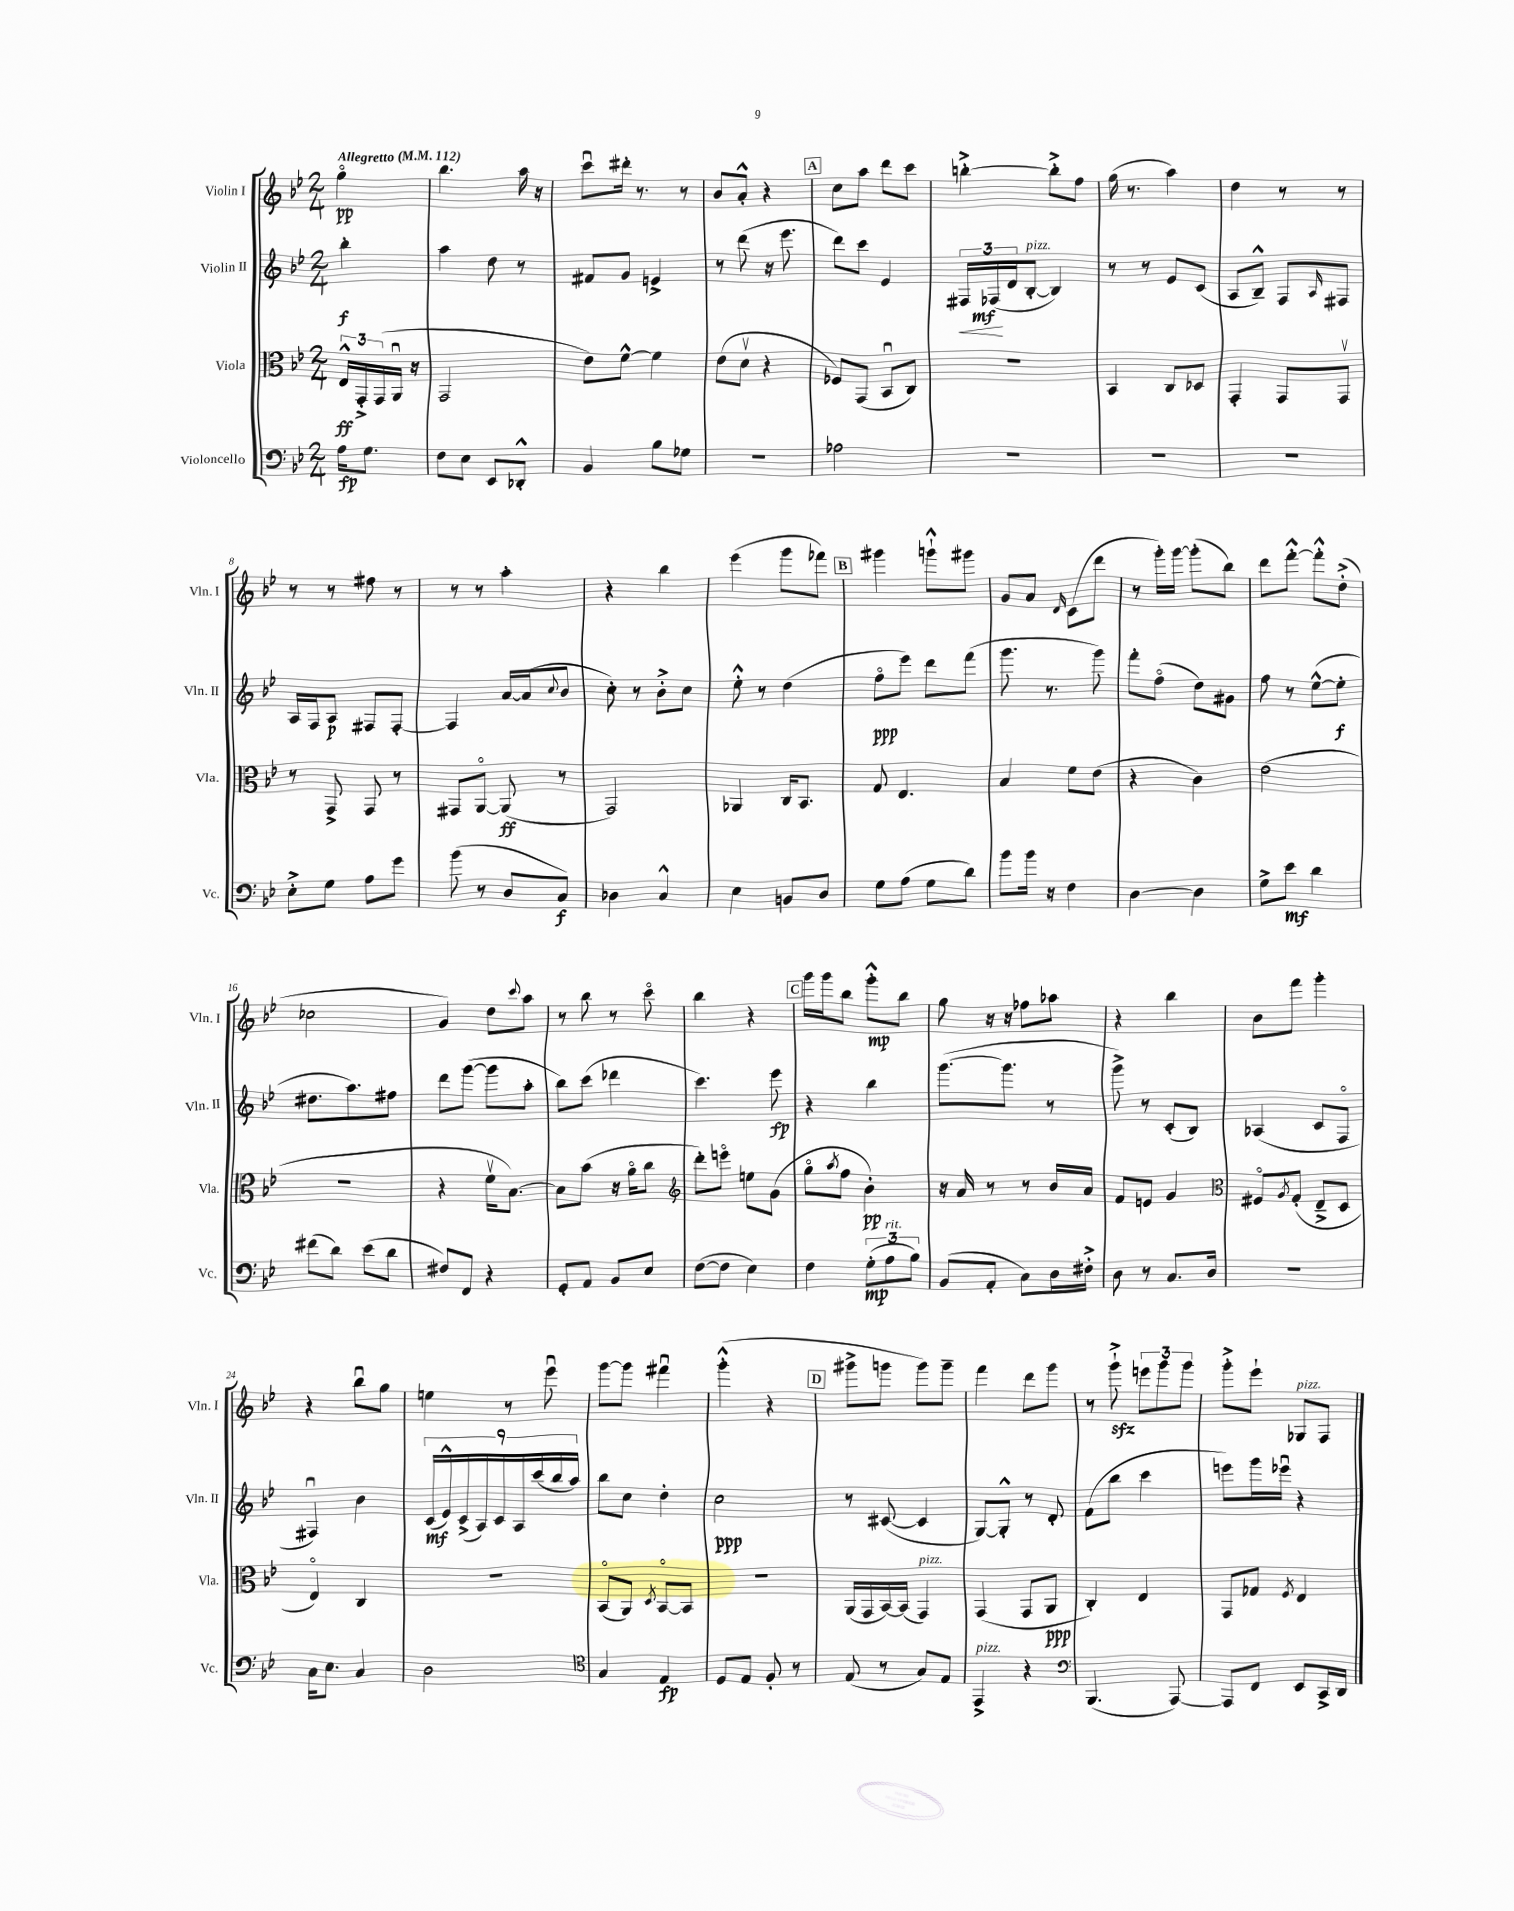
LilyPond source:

<<
\new StaffGroup <<
\new Staff = "s0" \with { instrumentName = "Violin I" shortInstrumentName = "Vln. I" } {
    \clef treble \key bes \major \numericTimeSignature \time 2/4 \partial 4 \tempo "Allegretto" 4 = 112
    g''4\flageolet\pp |
    bes''4. a''16 r16 |
    c'''8\downbow dis'''16-. r8. r8 |
    bes'8 a'8-.-^ r4 |
    \mark \markup { \box "A" } c''8 a''8 d'''8 c'''8 |
    b''4~-.-> b''8-.-> f''8 |
    g''16( r8. a''4) |
    d''4 r8 r8 |
    r8 r8 fis''8 r8 |
    r8 r8 a''4-. |
    r4 bes''4 |
    ees'''4( g'''8 fes'''8) |
    \mark \markup { \box "B" } gis'''4 g'''8-!-^ gis'''8 |
    g'8 a'8 \grace { d'16 } c'8( d'''8 |
    r8 g'''16-.) g'''16~ g'''8-.( bes''8) |
    d'''8 f'''8~-.-^ f'''8-.-^ d''8-.->( |
    ces''2 |
    g'4) d''8 \appoggiatura { c'''8 } a''8 |
    r8 bes''8 r8 c'''8\flageolet |
    bes''4 r4 |
    \mark \markup { \box "C" } g'''16 g'''16 bes''8 g'''8-.-^\mp bes''8 |
    g''8 r16 r16 fes''8 aes''8 |
    r4 bes''4 |
    bes'8 f'''8 g'''4-. |
    r4 bes''8\downbow g''8 |
    e''4 r8 ees'''8\downbow |
    g'''8~ g'''8 fis'''4\downbow |
    g'''4-.-^( r4 |
    \mark \markup { \box "D" } gis'''8-> g'''8 g'''8) g'''8-- |
    f'''4 d'''8 g'''8 |
    r8 g'''8-!->\sfz \tuplet 3/2 { e'''8 g'''8 g'''8 } |
    g'''8-.-> ees'''8-! ges8^\markup { \italic "pizz." } f8 \bar "|." |
}
\new Staff = "s1" \with { instrumentName = "Violin II" shortInstrumentName = "Vln. II" } {
    \clef treble \key bes \major \numericTimeSignature \time 2/4 \partial 4
    bes''4-.\f |
    a''4 d''8 r8 |
    fis'8 g'8 e'4-> |
    r8 d'''8( r16 ees'''8. |
    \mark \markup { \box "A" } d'''8) c'''8 ees'4 |
    \tuplet 3/2 { fis16\< fes16\mf\!( d'16 } bes8~-.^\markup { \italic "pizz." } bes4) |
    r8 r8 ees'8 c'8( |
    a8 bes8---^) f8 \grace { a16 } fis8 |
    a16 f16 a8\p fis8 fis8~-. |
    fis4 a'16~ a'16( \appoggiatura { c''8 } bes'8 |
    c''8-.) r8 bes'8-.-> c''8 |
    ees''8-.-^ r8 d''4( |
    \mark \markup { \box "B" } f''8\flageolet\ppp ees'''8) d'''8 f'''8( |
    g'''8. r8. g'''8) |
    f'''8-. f''8\flageolet( d''8) gis'8 |
    f''8 r8 ees''8~-^( ees''8-.\f |
    dis''8. a''8.) fis''8 |
    d'''8 g'''8~( g'''8 a''8-. |
    bes''8) c'''8( des'''4 |
    c'''4.) ees'''8\fp |
    \mark \markup { \box "C" } r4 bes''4 |
    g'''8.~( g'''8. r8 |
    g'''8->) r8 c'8-.( bes8) |
    aes4( c'8 f8\flageolet |
    fis4\downbow) bes'4 |
    \tuplet 9/8 { c'16\mf( ees'16-^) c'16->( a16) c'16 a16 c'''16( bes''16 a''16) } |
    bes''8 c''8 d''4-. |
    c''2\ppp |
    \mark \markup { \box "D" } r8 cis'8~( cis'4 |
    g8~) g8-.-^ r8 d'8-. |
    f'8( bes''8 c'''4 |
    e'''8) g'''16 ees'''16\downbow r4 \bar "|." |
}
\new Staff = "s2" \with { instrumentName = "Viola" shortInstrumentName = "Vla." } {
    \clef alto \key bes \major \numericTimeSignature \time 2/4 \partial 4
    \tuplet 3/2 { ees16-^\ff g,16-.-> g,16( } a,16\downbow r16 |
    g,2 |
    ees'8) f'8~-^ f'4 |
    ees'8( d'8\upbow r4 |
    \mark \markup { \box "A" } fes8) g,8( bes,8\downbow c8) |
    R2 |
    bes,4 c8 des8 |
    g,4-. g,8 g,8\upbow |
    r8 g,8-> g,8 r8 |
    gis,8 a,8~\flageolet a,8\ff( r8 |
    g,2) |
    aes,4 c16 bes,8. |
    \mark \markup { \box "B" } g8 ees4. |
    bes4 f'8 ees'8( |
    r4 c'4) |
    ees'2( |
    r2 |
    r4 f'16\upbow bes8.~) |
    bes8 bes'8( r16 a'16\flageolet c''8 |
    \clef treble d'''8-.) e'''8\flageolet e''8 g'8( |
    \mark \markup { \box "C" } g''8\flageolet \acciaccatura { a''8 } f''8 bes'4-.\pp) |
    r16 a'16 r8 r8 bes'16 a'16 |
    f'8 e'8 g'4 |
    \clef alto fis8\flageolet \acciaccatura { a8 } g8-.( ees8---> d8 |
    ees4\flageolet) c4 |
    r2 |
    bes,8\flageolet( a,8) \acciaccatura { d8 } bes,8~\flageolet bes,8 |
    R2 |
    \mark \markup { \box "D" } a,16( g,16 bes,16~) bes,16( g,4^\markup { \italic "pizz." }) |
    g,4( g,8 a,8\ppp |
    c4-.) ees4 |
    g,8 ges8 \acciaccatura { f8 } ees4 \bar "|." |
}
\new Staff = "s3" \with { instrumentName = "Violoncello" shortInstrumentName = "Vc." } {
    \clef bass \key bes \major \numericTimeSignature \time 2/4 \partial 4
    a16\fp g8. |
    f8 ees8 ees,8 des,8-.-^ |
    bes,4 bes8 ges8 |
    R2 |
    \mark \markup { \box "A" } aes2 |
    R2 |
    R2 |
    R2 |
    ees8-.-> g8 a8 g'8 |
    bes'8( r8 d8 c8\f) |
    des4 c4-^ |
    ees4 b,8 d8 |
    \mark \markup { \box "B" } g8 a8( g8 d'8) |
    bes'8 bes'16 r16 f4 |
    d4~ d4 |
    g8-> ees'8\mf d'4 |
    fis'8( d'8) ees'8( d'8 |
    fis8) f,8 r4 |
    g,8-. a,8 bes,8 ees8 |
    f8~( f8 ees4) |
    \mark \markup { \box "C" } f4 \tuplet 3/2 { g8-.\mp( a8^\markup { \italic "rit." } bes8) } |
    bes,8( a,8-. c8) d16 fis16-.-> |
    d8 r8 c8. d16 |
    r2 |
    c16 ees8. c4 |
    d2 |
    \clef tenor g4 ees4\fp |
    d8 ees8 f8-. r8 |
    \mark \markup { \box "D" } ees8( r8 g8) ees8 |
    ees,4->^\markup { \italic "pizz." } r4 |
    \clef bass bes,,4.( a,,8~) |
    a,,8 f,8 ees,8 c,16-> d,16 \bar "|." |
}
>>
>>
